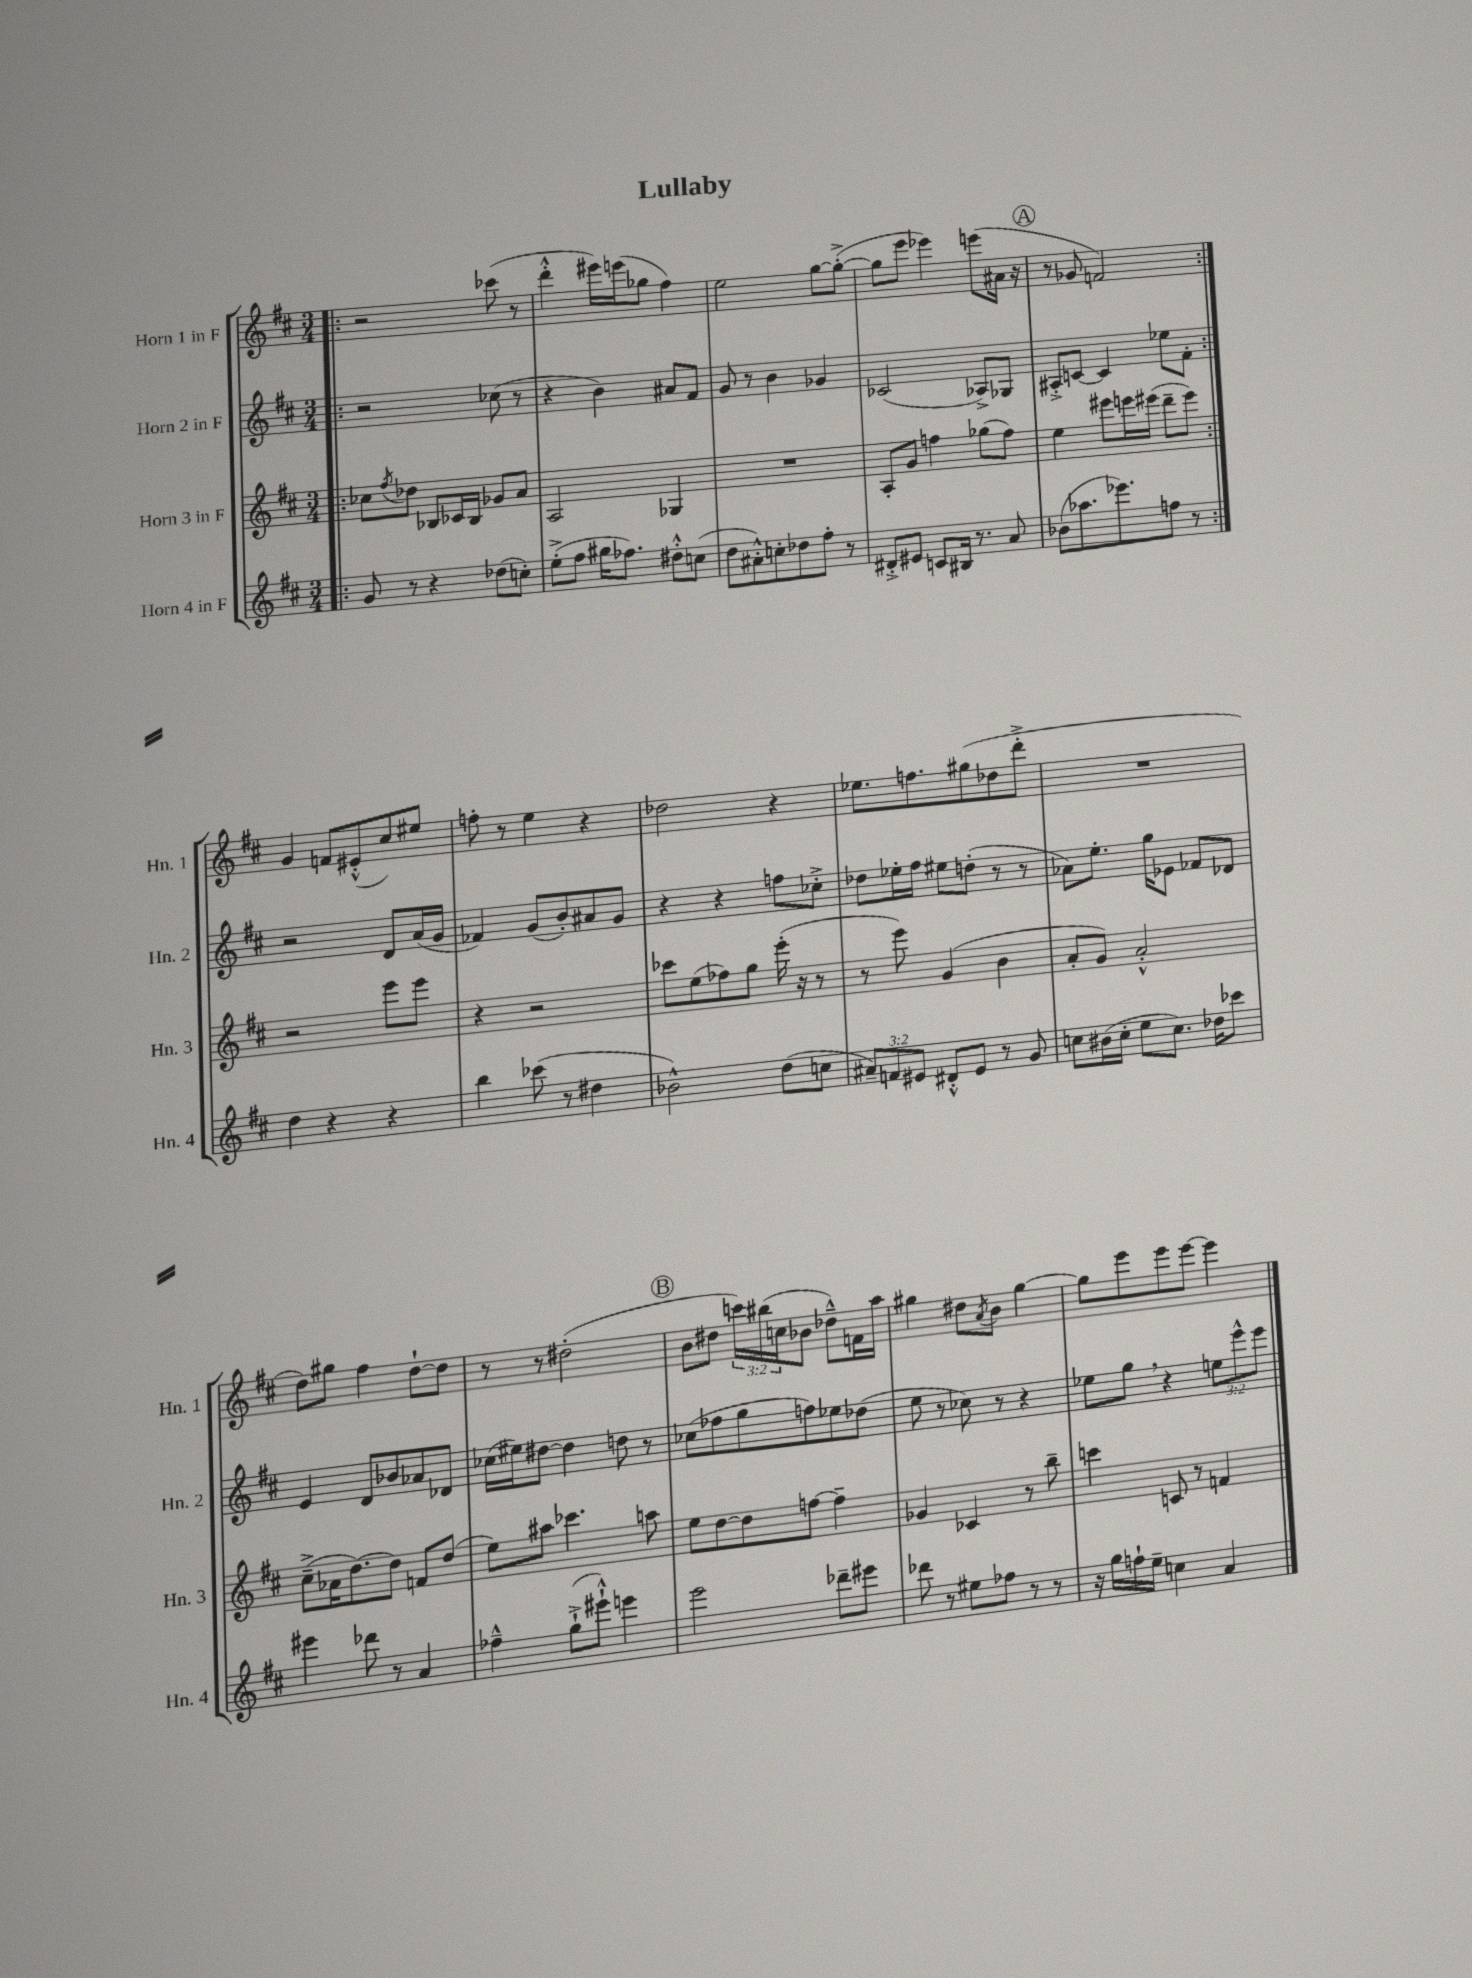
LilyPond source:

\header { title = "Lullaby" }
<<
\new StaffGroup <<
\new Staff = "s0" \with { instrumentName = "Horn 1 in F" shortInstrumentName = "Hn. 1" } {
    \clef treble \key d \major \numericTimeSignature \time 3/4 \override Staff.TupletNumber.text = #tuplet-number::calc-fraction-text
    \repeat volta 2 { \bar ".|:" r2 ces'''8( r8 |
    d'''4-.-^ eis'''16) e'''16( ges''8 fis''4) |
    e''2 g''8~ g''8~-.->( |
    g''8 e'''8 ees'''4) e'''8( ais'16 r16 |
    \mark \markup { \circle "A" } r8 ges'8 f'2) | }
    g'4 f'8 eis'8-.-^( cis''8) eis''8 |
    f''8-. r8 e''4 r4 |
    des''2 r4 |
    ees''8. f''8. gis''8( des''8 d'''8-.-> |
    R2. |
    d''8) gis''8 fis''4 d''8~-! d''8 |
    r8 r8 dis''2-.( |
    \mark \markup { \circle "B" } b'8 dis''8 \tuplet 3/2 { c'''16) bis''16( c''16 } bes'8 des''8---^) f'16 a''16 |
    gis''4 dis''8 \acciaccatura { a'8 } b'8 gis''4~ |
    gis''8 e'''8 e'''8 e'''8~ e'''4 \bar "|." |
}
\new Staff = "s1" \with { instrumentName = "Horn 2 in F" shortInstrumentName = "Hn. 2" } {
    \clef treble \key d \major \numericTimeSignature \time 3/4 \override Staff.TupletNumber.text = #tuplet-number::calc-fraction-text
    \repeat volta 2 { \bar ".|:" r2 ces''8( r8 |
    r4 b'4) ais'8 fis'8 |
    g'8 r8 b'4 ges'4 |
    ces'2( aes8->) ges8 |
    \mark \markup { \circle "A" } ais8-.-> c'8~ c'4 ees''8 fis'8-. | }
    r2 d'8 a'16( g'16 |
    fes'4) g'8( b'8-.) ais'8 g'8 |
    r4 r4 f''8 ces''8-.-> |
    des''8 ees''16-. fis''16 eis''8 d''8-.( r8 r8 |
    aes'8) e''8.-. g''16 ees'8 fes'8 des'8 |
    e'4 d'8 bes'8 aes'8 des'8 |
    ces''16( eis''16) dis''8~ dis''4 d''8 r8 |
    \mark \markup { \circle "B" } ces''8( fes''8 g''8 f''8) ees''8 des''8( |
    e''8 r8 ces''8) r8 r4 |
    ees''8 g''8 \breathe r4 \tuplet 3/2 { e''8 e'''8-^ e'''8 } \bar "|." |
}
\new Staff = "s2" \with { instrumentName = "Horn 3 in F" shortInstrumentName = "Hn. 3" } {
    \clef treble \key d \major \numericTimeSignature \time 3/4
    \repeat volta 2 { \bar ".|:" ces''8 \acciaccatura { fis''8 } des''8 bes8 ces'16 bes16 ges'8 a'8 |
    a2 ges4 |
    R2. |
    a8-. g'8 f''4 ges''8( f''8) |
    \mark \markup { \circle "A" } e''4 eis'''8 e'''16 eis'''16( d'''8-- eis'''8) | }
    r2 e'''8 e'''8 |
    r4 r2 |
    ces'''8 e''8( fes''8) g''8 e'''16-.( r16 r8 |
    r8 e'''8) g'4( b'4 |
    a'8-. g'8) a'2-.-^ |
    cis''8--->( aes'16 d''8.~) d''8 f'8 d''8( |
    e''8) ais''8 ces'''4. a''8 |
    \mark \markup { \circle "B" } e''8 d''8~ d''8 f''8~ f''4-- |
    ges'4 ces'4 r8 b''8-- |
    c'''4 c'8 r8 f'4 \bar "|." |
}
\new Staff = "s3" \with { instrumentName = "Horn 4 in F" shortInstrumentName = "Hn. 4" } {
    \clef treble \key d \major \numericTimeSignature \time 3/4 \override Staff.TupletNumber.text = #tuplet-number::calc-fraction-text
    \repeat volta 2 { \bar ".|:" g'8 r8 r4 des''8( c''8-.) |
    e''8-.->( fis''8 gis''16 fes''8.) dis''8-.-^ c''8( |
    d''8 ais'8-.-^) c''8-. des''8 fis''8-. r8 |
    dis'8-.-> eis'8 c'8 bis16 r8. a'8 |
    \mark \markup { \circle "A" } bes'8( aes''8. ees'''8.) f''8 r8 | }
    d''4 r4 r4 |
    b''4 ces'''8( r8 dis''4 |
    bes'2-^) d''8( c''8 |
    \tuplet 3/2 { ais'8--) f'8 eis'8 } dis'8-.-^ eis'8 r8 g'8 |
    c''8 bis'16( c''16-. e''8 c''8.) des''16 ces'''8 |
    eis'''4 des'''8 r8 a'4 |
    fes''4---^ g''8-!->( eis'''8-!-^) e'''4 |
    \mark \markup { \circle "B" } e'''2 des'''8-- eis'''8 |
    des'''8 r8 eis''8 fes''8 r8 r8 |
    r16 g''16 f''16-! e''16-- c''4 a'4 \bar "|." |
}
>>
>>
\layout { \context { \Score \remove "Bar_number_engraver" } }
